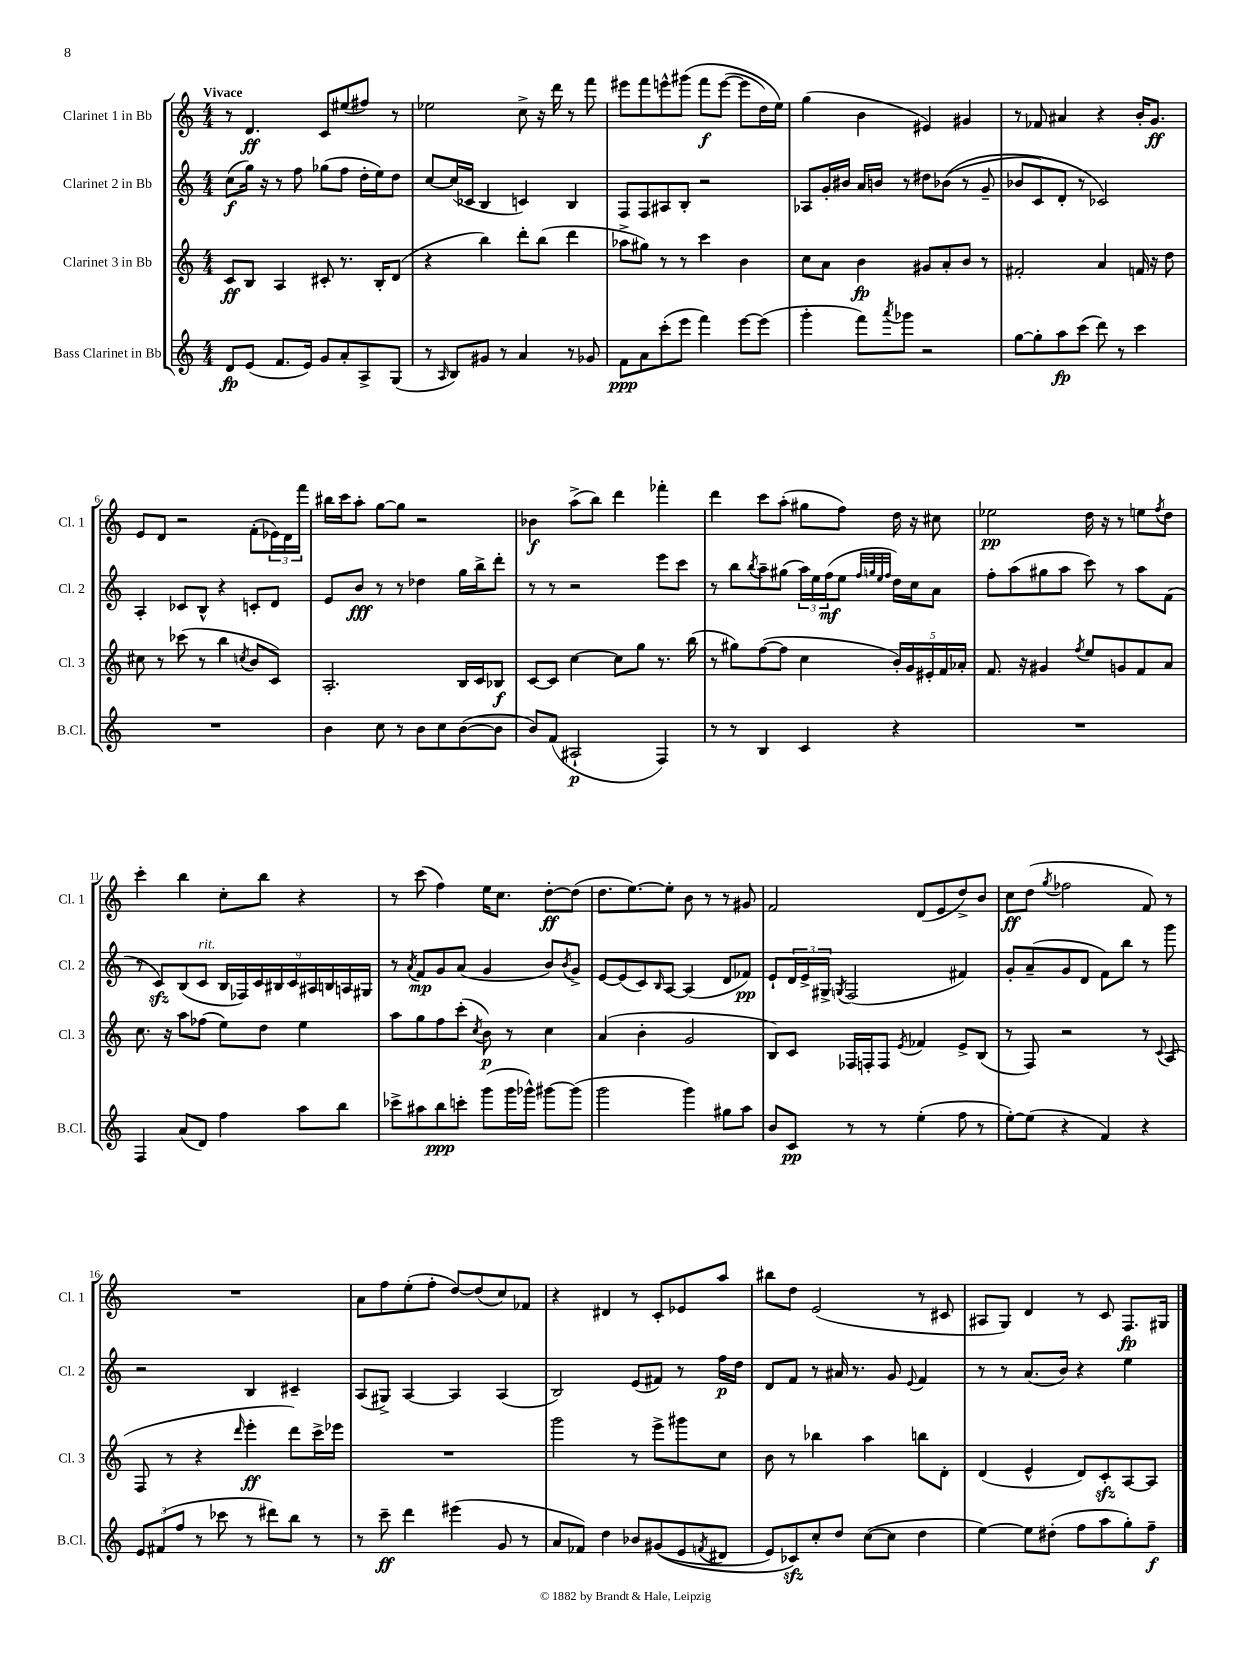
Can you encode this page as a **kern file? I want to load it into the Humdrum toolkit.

**kern	**kern	**kern	**kern
*staff4	*staff3	*staff2	*staff1
*clefG2	*clefG2	*clefG2	*clefG2
*k[]	*k[]	*k[]	*k[]
*M4/4	*M4/4	*M4/4	*M4/4
8d/L	8c/L	(8cc\L	8r
(8e/J	8B/J	16gg\Jk)	4.d/
.	.	16r	.
8.f/L	4A/	8r	.
.	.	8ff\	.
16e/Jk)	.	.	.
8g/L	8c#'/	(8gg-\L	8c/L
8a'/	8.r	8ff\J	(8ee#/
8A^/	.	16dd'\LL	8ff#/J)
.	16B'/LK	16ee\J)	.
(8G/J	(8d/J	8dd\J	8r
=	=	=	=
8r	4r	[8cc/L	2ee-\
16qqA/	.	.	.
8B/L)	.	(16cc/]L	.
.	.	16c-/JJ	.
8g#/J	4bb\)	4B/	.
8r	.	.	.
4a/	8ddd'\L	4c/)	8cc^\
.	(8bb\J	.	16r
.	.	.	16ddd\
8r	4ddd\	4B/	8r
8g-/	.	.	8fff\
=	=	=	=
8f\L	8aa-^\L	8F/L	8eee#\L
8a\	8gg#\J)	8F/	8fff\
(8ccc'\	8r	8A#/	8eee^^\
8eee\J	8r	8B'/J	&(8ggg#\J
4fff\)	4ccc\	2r	8fff\L
.	.	.	([8eee\J
[8eee\L	4b\	.	8eee\]L
(8eee\]J	.	.	16dd\L)
.	.	.	16ee\JJ&)
=	=	=	=
4ggg'\	8cc\L	8A-/L	(4gg\
.	8a\J	16g'/L	.
.	.	16b#/JJ	.
8fff\L)	4b\	16a/LL	4b\
.	.	16b/JJ	.
8qaaa/	.	.	.
8ggg-\J	.	8r	.
2r	8g#/L	8dd#\L	4e#/)
.	8a'/	&((8b-\J	.
.	8b/J	8r	4g#/
.	8r	8g~/	.
=	=	=	=
[8gg\L	2f#'/	8b-/L	8r
8gg'\]	.	8c/)	8f-/
8aa\	.	8d'/J	4a#/
(8ccc\J	.	8r	.
8ddd\)	4a/	2c-/&)	4r
8r	.	.	.
4ccc\	16f/	.	16b'/LK
.	16r	.	8.g/J
.	8dd\	.	.
=	=	=	=
1r	8cc#\	4A'/	8e/L
.	8r	.	8d/J
.	(8ccc-\	8c-/L	2r
.	8r	8B^^/J	.
.	4bb\	4r	.
.	8qcc/	.	.
.	8b/L	8c'/L	(8f'\L
.	8c/J)	8d/J	24e-\L)
.	.	.	24d\
.	.	.	24fff\JJ
=	=	=	=
4b\	2.A'/	8e/L	16bb#\LL
.	.	.	16ccc\J
.	.	8b/J	8aa'\J
8cc\	.	8r	[8gg\L
8r	.	8r	8gg\]J
8b\L	.	4dd-\	2r
8cc\	.	.	.
([8b\	16B/LL	16gg\LL	.
.	16c/J	16bb^\J	.
8b\]J	8B-/J	8ddd'\J	.
=	=	=	=
8b/L)	[8c/L	8r	4b-\
(8f/J	8c/]J	8r	.
2A#`/	[4cc\	2r	(8aa^\L
.	.	.	8bb\J)
.	8cc\]L	.	4ddd\
.	8gg\J	.	.
4F/)	8.r	8eee\L	4fff-'\
.	.	8ccc\J	.
.	(16bb\	.	.
=	=	=	=
8r	8r	8r	4ddd\
8r	8gg#\L)	8bb\L	.
.	.	8qbb/	.
4B/	([8ff\	8aa~\	8ccc\L
.	8ff\]J	(8gg#\J	(8aa'\J
4c/	4cc\	24aa\LL)	8gg#\L
.	.	24ee\	.
.	.	(24ff\J	.
.	.	8ee\J	8ff\J)
.	.	32qqff/LLL	.
.	.	32qqgg/	.
.	.	32qqee/	.
.	.	32qqff/JJJ	.
4r	20b'/LL)	16dd\LL)	16dd\
.	20g/	.	.
.	.	16cc\J	16r
.	20e#'/	.	.
.	.	8a\J	8cc#\
.	20f/	.	.
.	20a-'/JJ	.	.
=	=	=	=
1r	8.f/	8ff'\L	2ee-\
.	.	(8aa\	.
.	16r	.	.
.	4g#/	8gg#\	.
.	.	8aa\J	.
.	8qff/	.	.
.	8ee/L	8ccc\)	16dd\
.	.	.	16r
.	8g/	8r	8r
.	8f/	8aa\L	8ee\L
.	.	.	8qff/
.	8a/J	(8f\J	8dd\J
=	=	=	=
4F/	8.cc\	8r	4ccc'\
.	.	8c/L)	.
.	16r	.	.
(8a/L	8aa\L	(8B/	4bb\
8d/J)	(8ff-\J	8c/J	.
4ff\	8ee\L)	18B/LL	8cc'\L
.	.	18F-/)	.
.	.	18c/	.
.	8dd\J	.	8bb\J
.	.	18B#/	.
.	.	18c/	.
8aa\L	4ee\	.	4r
.	.	18A#/	.
.	.	18B/	.
8bb\J	.	.	.
.	.	18A/	.
.	.	18G#/JJ	.
=	=	=	=
8ccc-^\L	8aa\L	8r	8r
.	.	8qa/	.
8aa#\	8gg\	8f/L	(8ccc\
8bb\	8ff\	8g/	4ff\)
8ccc'\J	(8ccc'\J	(8a/J	.
.	8qcc/	.	.
(8ggg\L	8b\)	4g/	16ee\LK
.	.	.	8.cc\J
16ggg\L	8r	.	.
16ggg-^^\JJ)	.	.	.
[8ggg#\L	4cc\	8b/L)	[8dd'\L
.	.	8qb/	.
(8ggg#\]J	.	8g^/J	(8dd\]J
=	=	=	=
2ggg\	(4a/	[8e/L	8.dd\L
.	.	(8e/]	.
.	.	.	[8.ee\)
.	4b'\	8c/)	.
.	.	16qqB/	.
.	.	[8A/J	8ee'\]J
4ggg\)	2g/	(4A/]	8b\
.	.	.	8r
8gg#\L	.	8d/L	8r
8aa\J	.	8f-/J)	8g#/
=	=	=	=
8b/L	8B/L)	8e`/L	2f/
8c/J	8c/J	24d/L	.
.	.	24e^/	.
.	.	24G#^/JJ	.
.	.	8qG/	.
8r	16F-/LL	(2F/	.
.	16F'/J	.	.
8r	8F/J	.	.
.	8qe/	.	.
(4ee'\	4f-/	.	(8d/L
.	.	.	8e/
8ff\	8e^/L	4f#/)	8dd^/)
8r	(8B/J	.	8b/J
=	=	=	=
[8ee'\L)	8r	8g'/L	8cc\L
(8ee\]J	8F/)	(8a~/	(8dd\J
.	.	.	8qgg/
4r	2r	8g/	2ff-\
.	.	8d/J	.
4f/)	.	8f\L)	.
.	.	8bb\J	.
4r	8r	8r	8f/)
.	8qqc/	.	.
.	(8A/	8ggg\	8r
=	=	=	=
12e/L	8F/	2r	1r
(12f#/	.	.	.
.	8r	.	.
12ff/J	.	.	.
8r	4r	.	.
8ccc-\	.	.	.
.	16qqddd/	.	.
8r	4eee'\	4B/	.
8ddd#\L)	.	.	.
8bb\J	8ddd\L)	4c#~/	.
8r	16ccc^\L	.	.
.	16eee-\JJ	.	.
=	=	=	=
8r	1r	(8A/L	8a\L
8ccc~\	.	8G#^/J)	8ff\
4ddd\	.	[4A/	(8ee'\
.	.	.	8ff'\J
(4eee#\	.	4A/]	[8dd/L)
.	.	.	(8dd/]
8g/	.	(4A/	8cc/)
8r	.	.	8f-/J
=	=	=	=
8a/L	2ggg\	2B/)	4r
8f-/J)	.	.	.
4dd\	.	.	4d#/
8b-/L	8r	(8e/L	8r
&((8g#/	8eee^\L	8f#/J)	8c'/L
8e/	8ggg#\	8r	8e-/
8qf/	.	.	.
8d#/J	8cc\J	16ff\LL	8aa/J
.	.	16dd\JJ	.
=	=	=	=
8e/L)	8b\	8d/L	8bb#\L
8c-/&)	8r	8f/J	8dd\J
8cc'/	4bb-\	8r	(2e/
8dd/J	.	16a#/	.
.	.	8.r	.
([8cc\L	4aa\	.	.
8cc\]J	.	8g/	.
.	.	8qqe/	.
4dd\	8bb\L	4f/	8r
.	8d'\J	.	8c#/
=	=	=	=
[4ee\)	(4d/	8r	8A#/L
.	.	8r	8G/J)
8ee\]L	4e^^/	(8.a/L	4d/
(8dd#'\J	.	.	.
.	.	16b/Jk)	.
8ff\L	8d/L)	4r	8r
8aa\	8c'/	.	8c/
8gg'\)	[8A/	4ee\	8.F/L
8ff~\J	8A/]J	.	.
.	.	.	16G#/Jk
==	==	==	==
*-	*-	*-	*-
